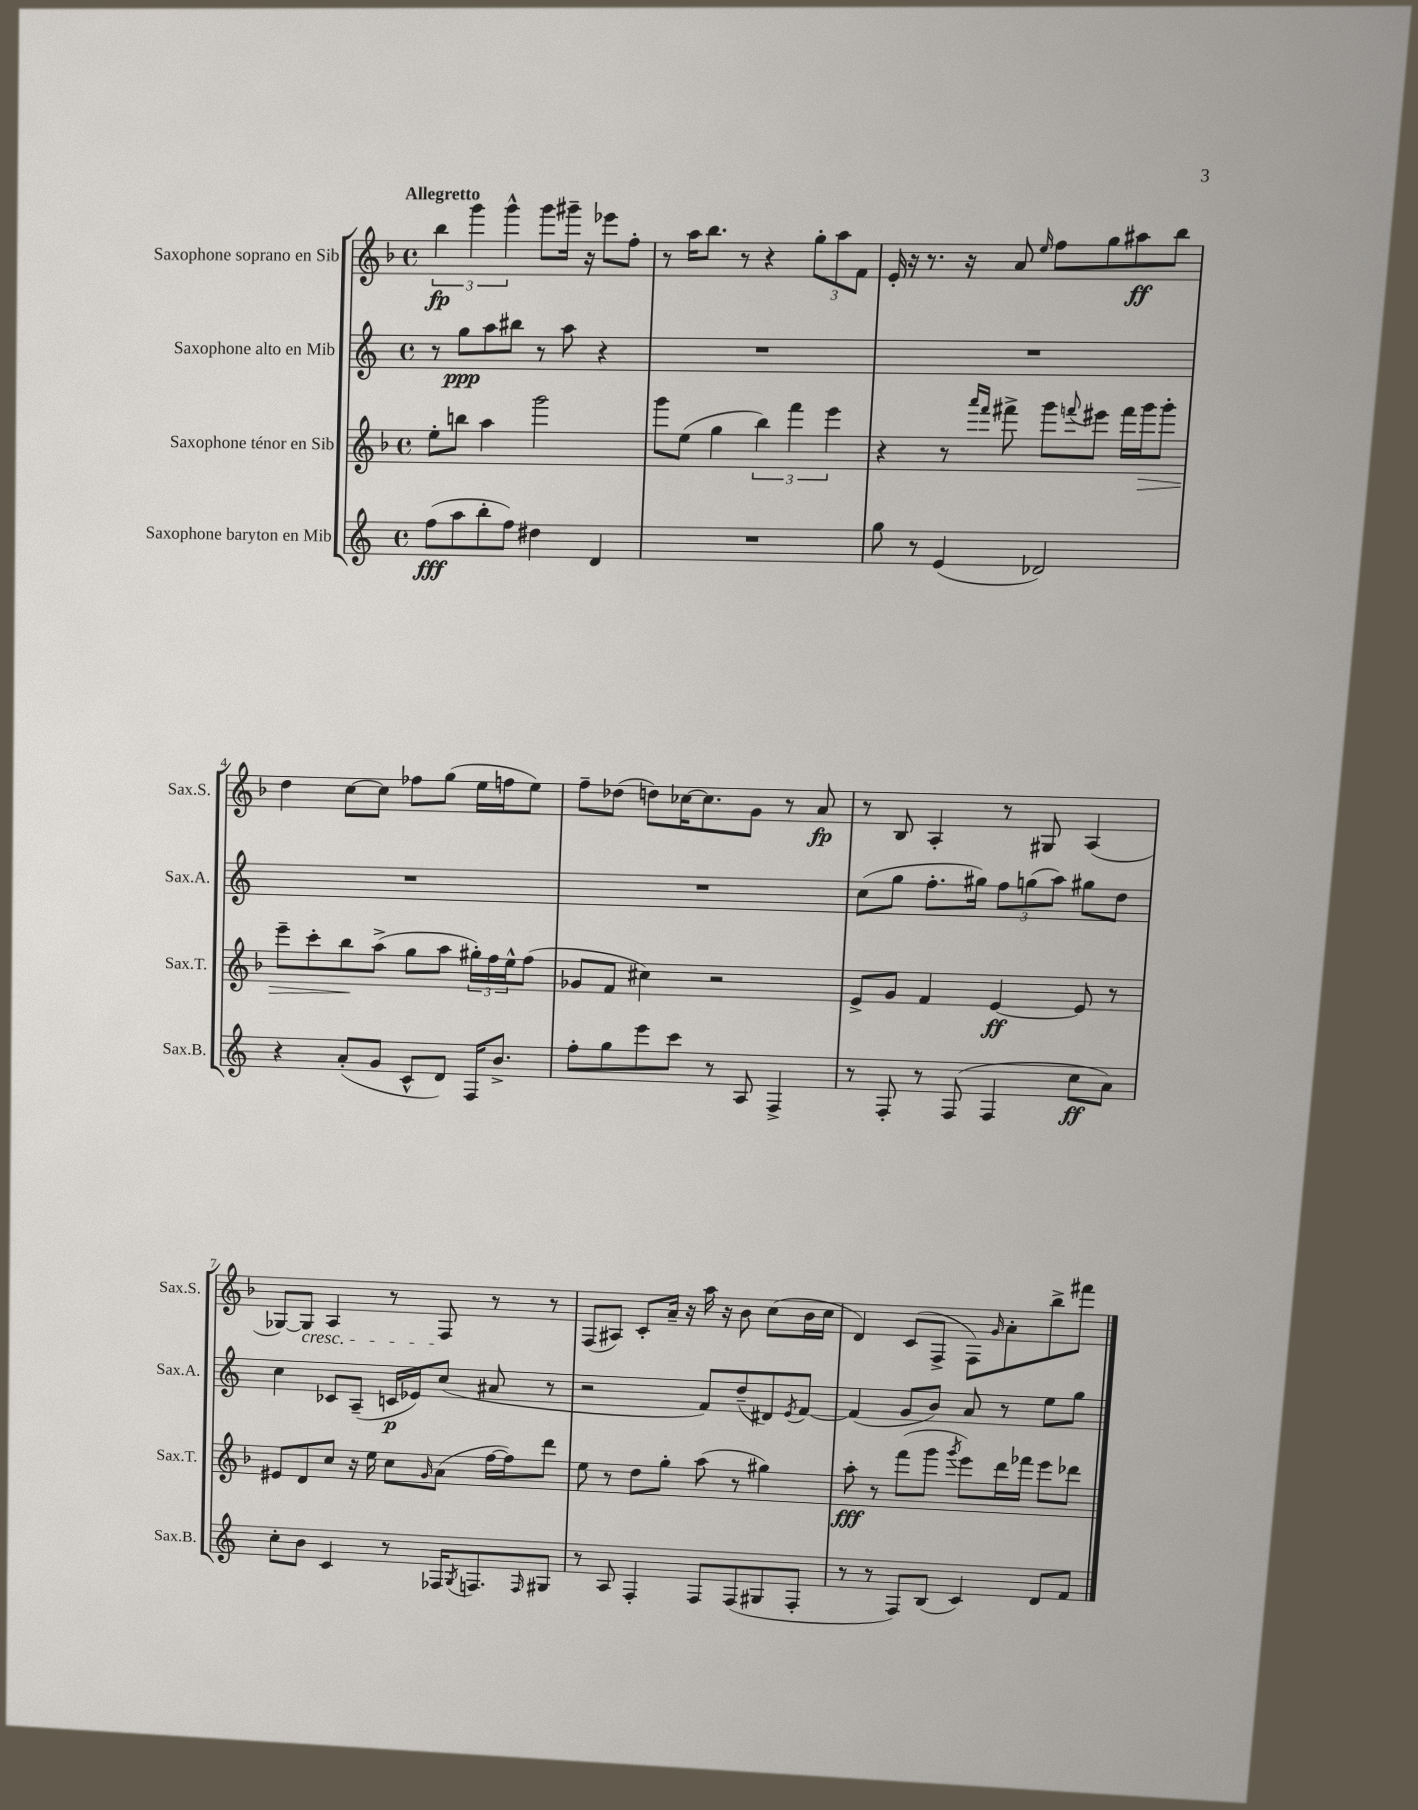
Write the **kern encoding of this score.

**kern	**kern	**kern	**kern
*staff4	*staff3	*staff2	*staff1
*clefG2	*clefG2	*clefG2	*clefG2
*k[]	*k[b-]	*k[]	*k[b-]
*M4/4	*M4/4	*M4/4	*M4/4
*met(c)	*met(c)	*met(c)	*met(c)
(8ff	8ee'	8r	6bb-
8aa	8bb	8gg	.
.	.	.	6ggg
8bb'	4aa	8aa	.
.	.	.	6ggg^^
8ff)	.	8bb#	.
4dd#	2ggg	8r	8ggg
.	.	8aa	16ggg#~
.	.	.	16r
4d	.	4r	8eee-
.	.	.	8ff'
=	=	=	=
1r	8ggg	1r	8r
.	(8ee	.	16aa
.	.	.	8.bb-
.	4gg	.	.
.	.	.	8r
.	6bb-)	.	4r
.	6fff	.	.
.	.	.	12gg'
.	6eee	.	12aa
.	.	.	12f
=	=	=	=
8gg	4r	1r	16e'
.	.	.	16r
8r	.	.	8.r
(4e	8r	.	.
.	.	.	16r
.	16qqaaa	.	.
.	16qqfff	.	.
.	8fff#^	.	8a
.	.	.	16qqee
2d-)	8ggg	.	8ff
.	8qqfff	.	.
.	8eee#	.	8gg
.	16fff	.	8aa#
.	16ggg	.	.
.	8ggg'	.	8bb-
=	=	=	=
4r	8eee~	1r	4dd
.	8ccc'	.	.
(8a'	8bb-	.	[8cc
8g	(8aa^	.	8cc]
8c^^	8gg	.	8ff-
8d)	8aa	.	(8gg
16F	24gg#')	.	16ee
.	24ff	.	.
8.b^	.	.	16ff
.	24ee^^	.	.
.	(8ff	.	8ee)
=	=	=	=
8ff'	8g-	1r	8ff~
8gg	8f	.	(8dd-
8eee	4cc#)	.	8dd)
8ccc	.	.	[16cc-
.	.	.	8.cc-]
8r	2r	.	.
8A	.	.	8g
4F^	.	.	8r
.	.	.	8a
=	=	=	=
8r	8e^	(8cc	8r
8F'	8g	8gg	8B-
8r	4f	8.ff'	4A'
(8F	.	.	.
.	.	16gg#)	.
4F	[4e	12ff	8r
.	.	(12gg	.
.	.	.	8G#
.	.	12aa)	.
8cc	8e]	8gg#	(4A
8a)	8r	8dd	.
=	=	=	=
8cc'	8e#	4cc	[8G-)
8b	8d	.	8G-]
4c	8cc	8c-	4A
.	16r	(8A~	.
.	16ee	.	.
8r	8cc	16c	8r
.	.	16e-)	.
.	16qqg	.	.
16F-	(8a	(8cc	8F
8qG	.	.	.
8.F	.	.	.
.	[16ff	8a#	8r
.	16ff])	.	.
16qqF	.	.	.
8G#	8ddd	8r	8r
=	=	=	=
8r	8ee	2r	(8F
8A	8r	.	8A#)
4F'	8dd	.	8c'
.	8gg'	.	16a~
.	.	.	16r
8F	(8aa	8f)	16aa
.	.	.	16r
(8F	8r	(8dd~	8b-
8G#	4gg#)	8d#)	(8cc
.	.	8qe	.
8F'	.	[8f	16b-
.	.	.	16cc
=	=	=	=
8r	8aa'	(4f]	4d)
8r	8r	.	.
8F)	(8fff	8g	(8c
(8B	8ggg	8b)	8F^
.	8qggg	.	.
4c)	8eee)	8a	8F)
.	.	.	16qqg
.	16ddd	8r	8a'
.	16fff-	.	.
8d	8eee	8ee	8bb-^
8f	8ddd-	8gg	8fff#
==	==	==	==
*-	*-	*-	*-
